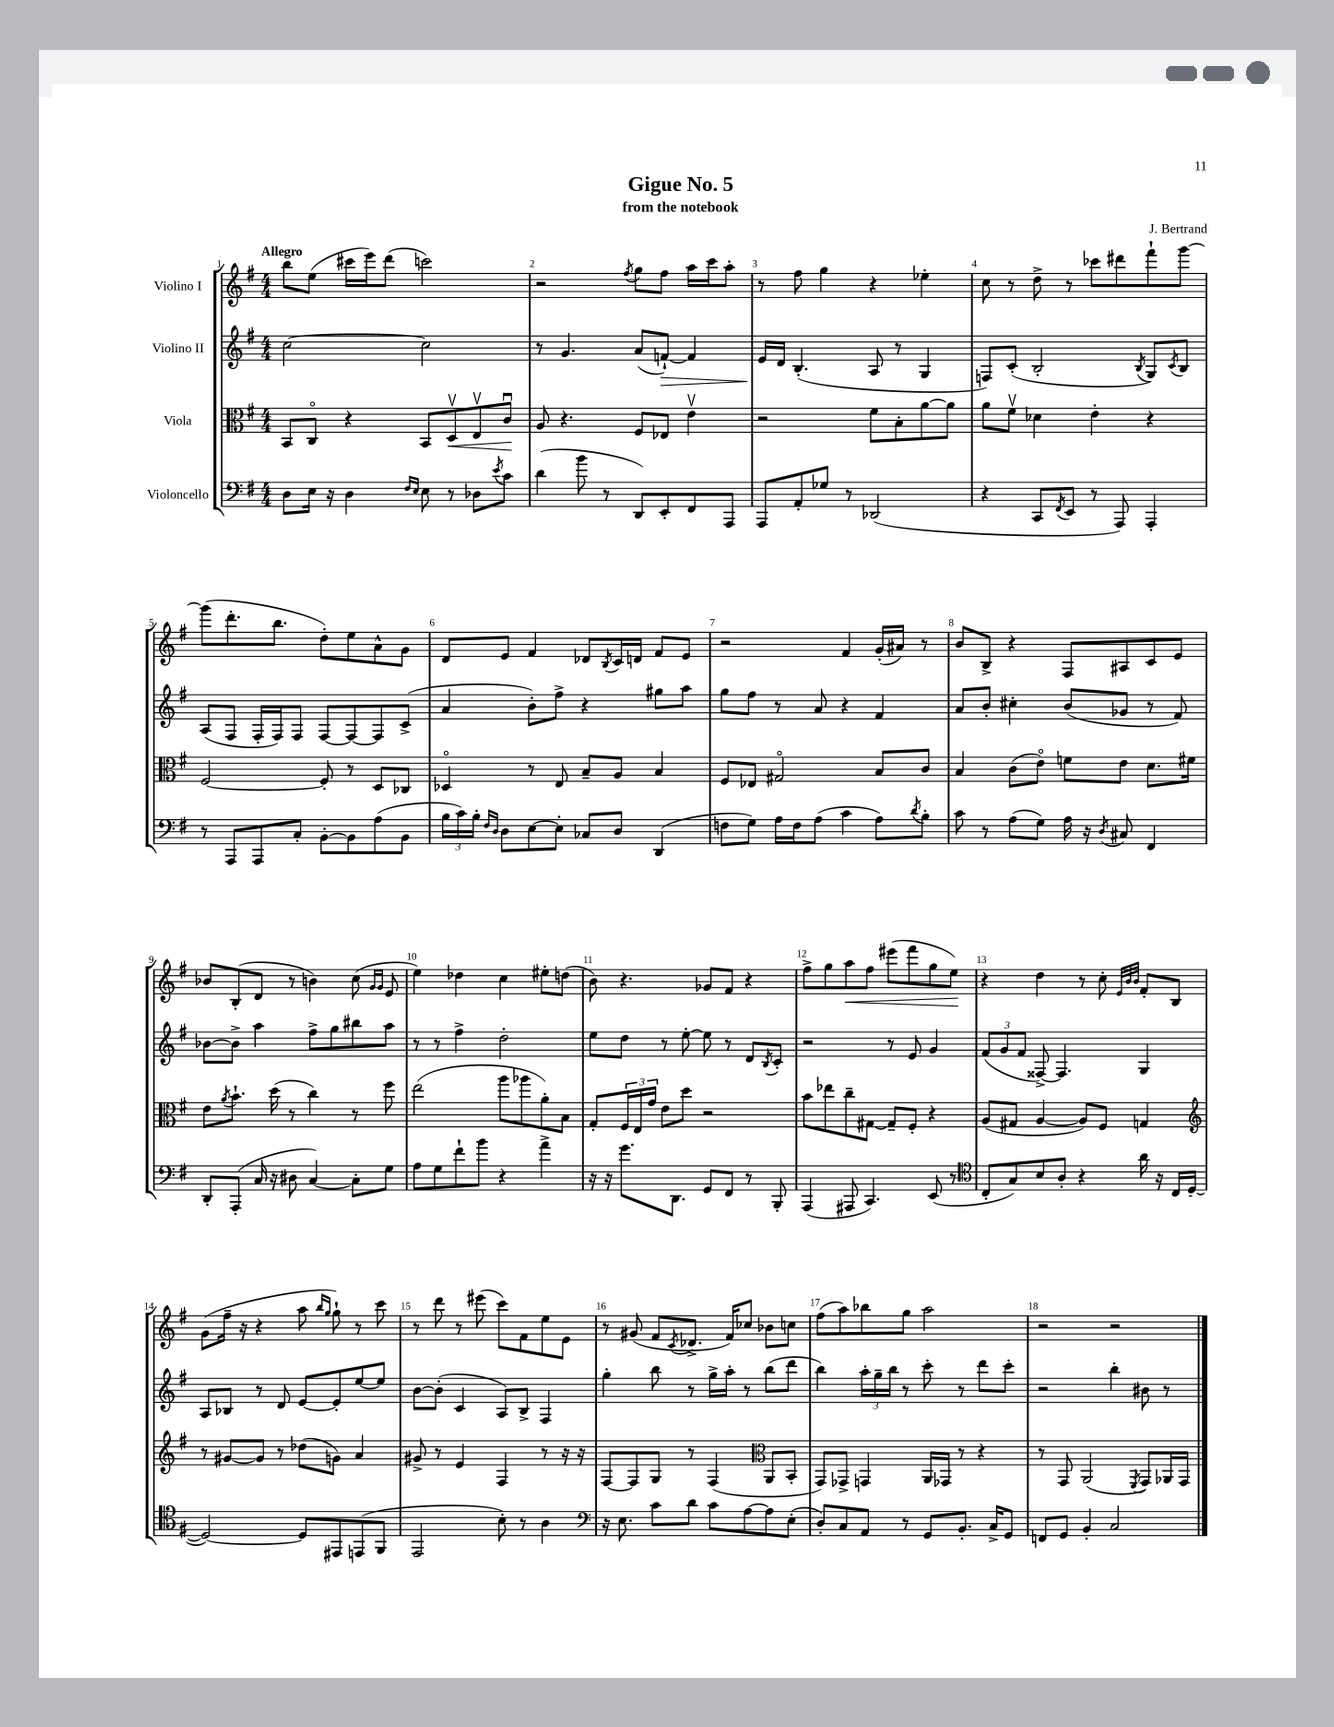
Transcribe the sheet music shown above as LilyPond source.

\header { title = "Gigue No. 5" composer = "J. Bertrand" subtitle = "from the notebook" }
<<
\new StaffGroup <<
\new Staff = "s0" \with { instrumentName = "Violino I" } {
    \clef treble \key g \major \numericTimeSignature \time 4/4 \tempo "Allegro"
    b''8 e''8( cis'''16 e'''16) d'''8( c'''2) |
    r2 \acciaccatura { fis''8 } g''8 fis''8 a''16 c'''16 a''8-. |
    r8 fis''8 g''4 r4 ees''4-. |
    c''8 r8 d''8-> r8 ces'''8 dis'''8 fis'''8-! g'''8~ |
    g'''8( d'''8.-. b''8. d''8-.) e''8 a'8-^ g'8 |
    d'8 e'8 fis'4 des'8 \acciaccatura { b8 } c'16 d'16 fis'8 e'8 |
    r2 fis'4 g'16-.( ais'16) r8 |
    b'8 b8-> r4 fis8 ais8 c'8 e'8 |
    bes'8 b8-.( d'8 r8 b'4) c''8( \grace { g'16 g'16 } e'8 |
    e''4) des''4 c''4 eis''8-. d''8( |
    b'8) r4. ges'8 fis'8 r4 |
    fis''8-> g''8 a''8\< fis''8 eis'''8( fis'''8 g''8 e''8\!) |
    r4 d''4 r8 c''8-. \grace { e'32 b'32 b'32 } fis'8-. b8 |
    g'8( fis''16-- r16 r4 a''8 \grace { b''16 g''16 } g''8-!) r8 c'''8 |
    r8 d'''8 r8 eis'''8( c'''8) fis'8 e''8 e'8 |
    r8 gis'8( fis'8 \acciaccatura { c'8 } des'8.-> fis'16) ces''8 bes'8 c''8 |
    fis''8( a''8) bes''8 g''8 a''2 |
    r2 r2 \bar "|." |
}
\new Staff = "s1" \with { instrumentName = "Violino II" } {
    \clef treble \key g \major \numericTimeSignature \time 4/4
    c''2~ c''2 |
    r8 g'4. a'8( f'8~-!\>) f'4 |
    e'16\! d'16 b4.-.( a8 r8 g4 |
    f8) c'8-.( b2-. \acciaccatura { b8 } g8) \acciaccatura { c'8 } b8 |
    a8( fis8 fis16-. fis16) fis8 fis8~ fis8~ fis8 c'8->( |
    a'4 b'8-.) fis''8-> r4 gis''8 a''8 |
    g''8 fis''8 r8 a'8 r4 fis'4 |
    a'8 b'8-. cis''4-. b'8( ges'8 r8 fis'8) |
    bes'8~ bes'8-> a''4 fis''8-> g''8 bis''8 a''8 |
    r8 r8 fis''4-> d''2-. |
    e''8 d''8 r8 e''8~-. e''8 r8 d'8 \acciaccatura { b8 } c'8-. |
    r2 r8 e'8 g'4 |
    \tuplet 3/2 { fis'8( g'8 fis'8 } fisis8~->) fisis4. g4 |
    a8 bes8 r8 d'8 e'8~ e'8-. e''8~ e''8 |
    b'8~ b'8-.( c'4 a8) b8-> fis4 |
    g''4-. b''8 r8 g''16-> a''16-. r8 b''8( d'''8 |
    b''4) \tuplet 3/2 { a''16-. g''16-- b''16 } r8 c'''8-. r8 d'''8 c'''8-. |
    r2 b''4-. bis'8 r8 \bar "|." |
}
\new Staff = "s2" \with { instrumentName = "Viola" } {
    \clef alto \key g \major \numericTimeSignature \time 4/4
    b,8 c8\flageolet r4 b,8 d8\upbow\< e8\upbow c'8\downbow\! |
    a8 r4. fis8 ees8 e'4\upbow |
    r2 fis'8 b8-. a'8~ a'8 |
    a'8 fis'8\upbow des'4 e'4-. r4 |
    fis2~ fis8-. r8 d8 ces8 |
    des4\flageolet r8 e8 b8-- a8 b4 |
    fis8 ees8 gis2\flageolet b8 c'8 |
    b4 c'8( e'8\flageolet) f'8 e'8 d'8. fis'16 |
    e'8 \acciaccatura { a'8 } b'8.-! d''16( r8 c''4) r8 fis''8 |
    e''2( a''8 aes''8 a'8-.) b8 |
    g8-. \tuplet 3/2 { fis16 e16 g'16 } e'8 d''8 r2 |
    b'8 ees''8 c''8-- gis8~ gis8-- fis8-. r4 |
    a8( gis8 a4~ a8) fis8 g4 |
    \clef treble r8 gis'8~ gis'8 r8 des''8( g'8) a'4 |
    gis'8-> r8 e'4 fis4 r8 r16 r16 |
    fis8~ fis8 g8 r8 fis4( \clef alto a,8 b,8-. |
    g,8) ges,8-> g,4 a,16 ges,16 r8 r4 |
    r8 g,8 a,2( \acciaccatura { fis,8 } g,8) aes,16 g,16 \bar "|." |
}
\new Staff = "s3" \with { instrumentName = "Violoncello" } {
    \clef bass \key g \major \numericTimeSignature \time 4/4
    d8 e16 r16 d4 \grace { fis16 e16 } e8 r8 des8 \acciaccatura { e'8 } c'8 |
    d'4( b'8 r8 d,8) e,8-. fis,8 a,,8 |
    a,,8 a,8-. ges8 r8 des,2( |
    r4 c,8 \acciaccatura { fis,8 } e,8 r8 a,,8) a,,4-. |
    r8 a,,8 a,,8 c8-. b,8~-. b,8 a8( b,8 |
    \tuplet 3/2 { b16 c'16) b16-. } \grace { fis16 d16 } d8 e8~ e8-. ces8 d8 d,4( |
    f8 g8) a16 f16 a8( c'4 a8) \acciaccatura { d'8 } b8-. |
    c'8 r8 a8( g8) a16 r16 \acciaccatura { d8 } cis8 fis,4 |
    d,8-. a,,8-.( c16 r16 dis8 c4~) c8-. g8 |
    a8 g8 fis'8-! b'8 r4 a'4-> |
    r16 r16 g'8. d,8. g,8 fis,8 r8 b,,8-. |
    a,,4( ais,,8 c,4.) e,8( r8 |
    \clef tenor c8-. g8) b8 a8-. r4 a'16 r16 c16 d16~( |
    d2~) d8 eis,8 e,8( fis,8 |
    e,2 b8-.) r8 a4 |
    \clef bass r16 e8. c'8 d'8 c'8 a8~ a8 e8-.( |
    d8-.) c8 a,8 r8 g,8 b,8.-. c16-> g,8 |
    f,8 g,8 b,4-. c2 \bar "|." |
}
>>
>>
\layout { \context { \Score \override BarNumber.break-visibility = ##(#f #t #t) barNumberVisibility = #all-bar-numbers-visible } }
